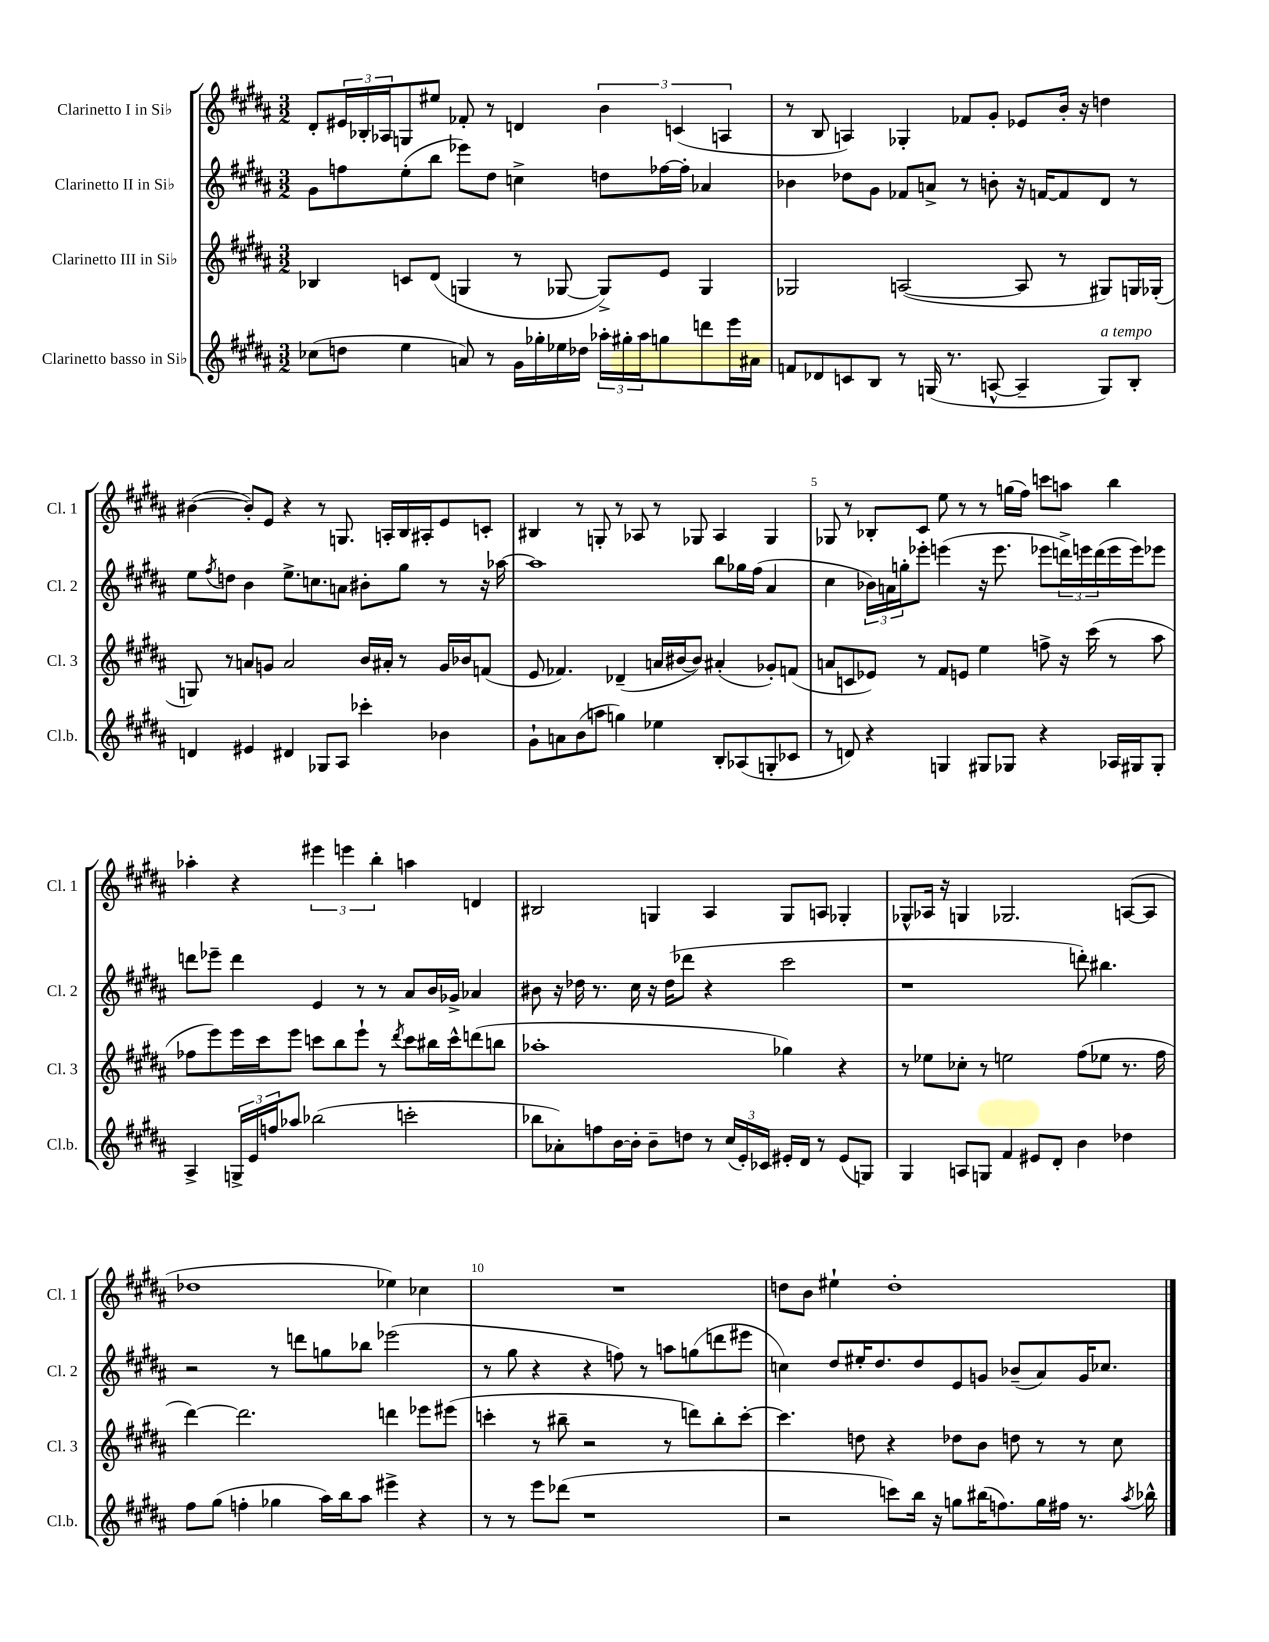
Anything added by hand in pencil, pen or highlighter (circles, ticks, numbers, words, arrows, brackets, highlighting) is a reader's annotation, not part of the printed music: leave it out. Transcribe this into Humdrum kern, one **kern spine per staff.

**kern	**kern	**kern	**kern
*staff4	*staff3	*staff2	*staff1
*clefG2	*clefG2	*clefG2	*clefG2
*k[f#c#g#d#a#]	*k[f#c#g#d#a#]	*k[f#c#g#d#a#]	*k[f#c#g#d#a#]
*M3/2	*M3/2	*M3/2	*M3/2
(8cc-\L	4B-/	8g#\L	8d#'/L
8dd\J	.	8ff\	24e#/L
.	.	.	24B-'/
.	.	.	24A-/J
4ee\	8c/L	(8ee'\	8G/
.	(8d#/J	8bb\J	8ee#/J
8a/)	4G/	8eee-\L)	8f-'/
8r	.	8dd#\J	8r
16g#\LL	8r	4cc^\	4d/
16gg-'\	.	.	.
16ee-\	[8G-/	.	.
16dd-\JJ	.	.	.
24aa-'\LL	8G-^/]L)	8dd\L	6b\
24gg#'\	.	.	.
24aa-\J	.	.	.
8gg\	8e/J	[16ff-\L	.
.	.	.	(6c/
.	.	16ff-'\]JJ	.
8ddd\	4G-/	4a-/	.
.	.	.	6A/
16eee\L	.	.	.
16a#\JJ	.	.	.
=	=	=	=
8f/L	2G-/	4b-\	8r
8d-/	.	.	8B/
8c/	.	8dd-\L	4A/)
8B/J	.	8g#\J	.
8r	([2A/	8f-/L	4G-'/
(16G/	.	8a^/J	.
8.r	.	.	.
.	.	8r	8f-/L
[8A^^/	.	8b'\	8g#'/J
4A~/]	8A/]	16r	8e-/L
.	.	[16f/LK	.
.	8r	8f/]	16b'/Jk
.	.	.	16r
8G/L)	8G#/L)	8d#/J	4dd\
8B'/J	16G/L	8r	.
.	(16G-'/JJ	.	.
=	=	=	=
4d/	8G/)	8ee\L	([4b#\
.	.	8qff#/	.
.	8r	8dd\J	.
4e#/	8a/L	4b\	8b#'/]L)
.	8g/J	.	8e/J
4d#/	2a/	8.ee^\L	4r
.	.	8.cc\	.
8G-/L	.	.	8r
8A#/J	.	8a\J	8.G/
4ccc-'\	16b/LL	8b#'\L	.
.	16a#'/JJ	.	16A'/LL
.	8r	8gg#\J	16B/
.	.	.	16A#'/J
4b-\	16g/LL	8r	8e/
.	16b-/J	.	.
.	(8f/J	16r	8c'/J
.	.	[16aa-\	.
=	=	=	=
8g#`\L	8e/	1aa-]	4B#/
8a\	4.f-/)	.	.
(8b\	.	.	8r
8aa\J	.	.	8G'/
4gg\)	(4d-~/	.	8r
.	.	.	8A-/
4ee-\	16a/LL	.	8r
.	[16b#/J	.	.
.	8b#/]J)	.	8G-/
8B'/L	(4a#'/	8bb\L	4A-/
(8A-/	.	16gg-\L	.
.	.	(16ff#\JJ	.
8G'/	8g-'/L)	4a#/	4G-/
8c-/J	(8f/J	.	.
=	=	=	=
8r	8a/L	4cc#\	8G-/
8d/)	8c/	.	8r
4r	8e-/J)	24b-\LL)	8B-'/L
.	.	24a\	.
.	.	24gg'\J	.
.	8r	8eee-'\J	8c#/J
4G/	8f#/L	(4eee\	8ee\
.	8e/J	.	8r
8G#/L	4ee\	16r	8r
.	.	8.eee\	.
8G-/J	.	.	(16gg\LL
.	.	.	16ff#\JJ)
4r	8ff^\	8eee-\L	8ccc\L
.	16r	24ddd^\L)	8aa\J
.	.	24eee\	.
.	(16ccc#\	.	.
.	.	(24ddd\	.
16A-/LL	8r	16eee\	4bb\
16G#/J	.	16eee\J)	.
8G#'/J	8aa#\	8eee-\J	.
=	=	=	=
4A#^/	8ff-\L	8ddd\L	4aa-'\
.	8eee\)	8eee-~\J	.
24G^/LL	16eee\L	4ddd\	4r
24e/	.	.	.
.	16ccc#\J	.	.
24ff/J	.	.	.
8aa-/J	8eee\J	.	.
(2bb-\	8ccc\L	4e/	6eee#\
.	8bb\	.	.
.	.	.	6eee\
.	8eee`\J	8r	.
.	.	.	6bb'\
.	8r	8r	.
.	8qddd#/	.	.
2ccc'\	8ccc\L	8a#/L	4aa\
.	16bb#\L	16b/L	.
.	16ccc^^\J	16g-^/JJ	.
.	(8ddd\	4a-/	4d/
.	8bb\J	.	.
=	=	=	=
8bb-\L	1aa-'	8b#\	2B#/
8a-'\)	.	16r	.
.	.	16dd-\	.
8ff\	.	8.r	.
[16b\L	.	.	.
16b'\]JJ	.	16cc#\	.
8b~\L	.	16r	4G/
.	.	(16dd-\LK	.
8dd\J	.	8ddd-\J	.
8r	.	4r	4A#/
(24cc#/LL	.	.	.
24e'/)	.	.	.
24c-/JJ	.	.	.
16e#'/LL	4gg-\)	2ccc#\	8G/L
16d#/JJ	.	.	.
8r	.	.	8A/J
(8e#/L	4r	.	4G-'/
8G/J)	.	.	.
=	=	=	=
4G#/	8r	1r	8G-^^/L
.	8ee-\L	.	16A-/Jk
.	.	.	16r
8A/L	8cc-'\J	.	4G/
8G/J	8r	.	.
4f#/	2ee\	.	2.G-/
8e#/L	.	.	.
8d#'/J	.	.	.
4b\	(8ff#\L	8ddd'\)	.
.	8ee-\J	4.bb#\	.
4dd-\	8.r	.	([8A/L
.	.	.	8A/]J
.	16ff#\	.	.
=	=	=	=
8ff#\L	[4ddd#\)	2r	1dd-
(8gg#\J	.	.	.
4ff'\	2.ddd#\]	.	.
4gg-\	.	8r	.
.	.	8ddd\L	.
16aa#\LL)	.	8gg\	.
16bb\J	.	.	.
8aa#\J	.	8bb-\J	.
4eee#^\	4ddd\	(2eee-\	4ee-\)
4r	8eee-\L	.	4cc-\
.	(8eee#\J	.	.
=	=	=	=
8r	4ccc'\	8r	1.r
8r	.	8gg#\	.
8eee\L	8r	4r	.
(8ddd-\J	8bb#~\	.	.
1r	2r	4r	.
.	.	8ff\)	.
.	.	8r	.
.	8r	8aa\L	.
.	8ddd\L)	(8gg\	.
.	8bb#'\	8ddd\	.
.	[8ccc'\J	8eee#\J	.
=	=	=	=
2r	4.ccc\]	4cc\)	8dd\L
.	.	.	8b\J
.	.	8dd#/L	4ee#`\
.	8dd\	16ee#'/K	.
.	.	8.dd#/	.
8ccc\L)	4r	.	1dd'
16bb\Jk	.	8dd#/	.
16r	.	.	.
8gg\L	8dd-\L	8e/	.
(16bb#\K	8b\J	8g/J	.
8.ff\)	.	.	.
.	8dd\	(8b-~/L	.
16gg\L	8r	8a#/)	.
16ff#\JJ	.	.	.
8.r	8r	16g/K	.
.	.	8.cc-/J	.
.	8cc#\	.	.
8qaa#/	.	.	.
16bb-^^\	.	.	.
==	==	==	==
*-	*-	*-	*-
